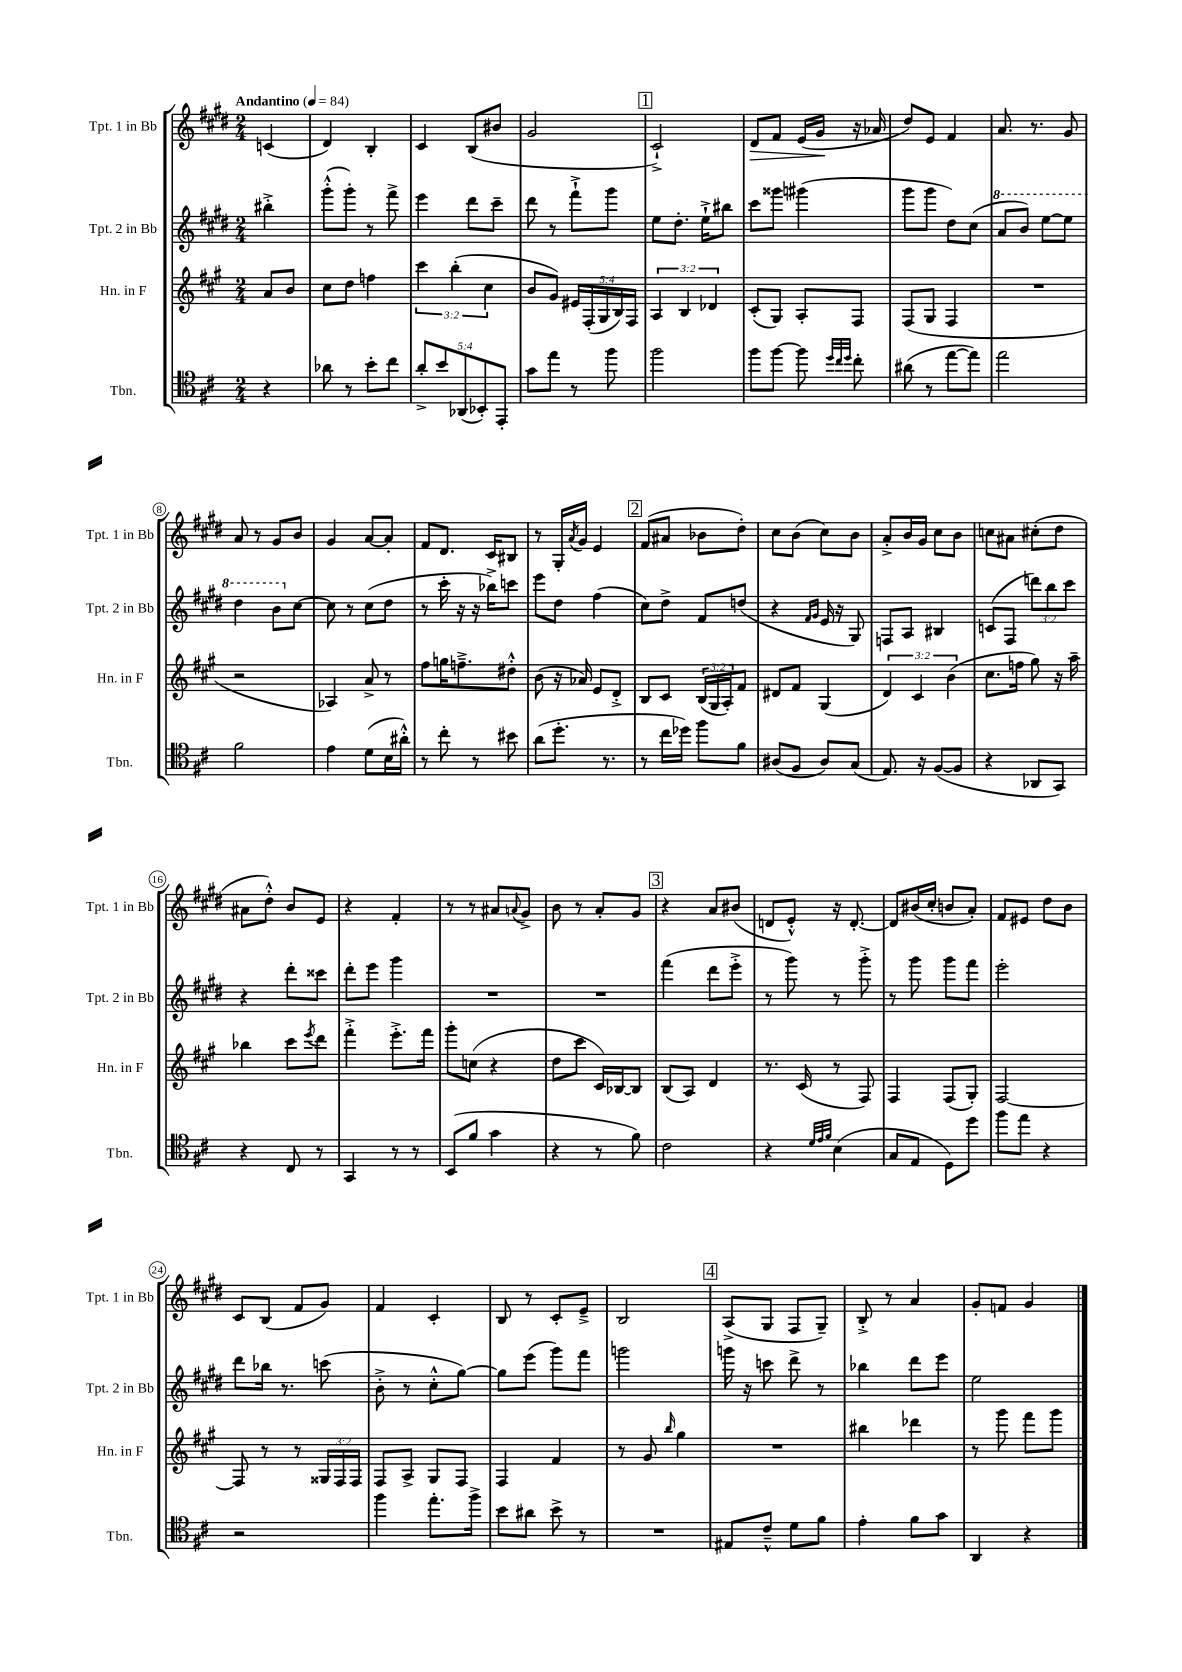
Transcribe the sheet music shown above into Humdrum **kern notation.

**kern	**kern	**kern	**kern	**dynam
*part4	*part3	*part2	*part1	*part1
*staff4	*staff3	*staff2	*staff1	*staff1
*I"Tbn.	*I"Hn. in F	*I"Tpt. 2 in Bb	*I"Tpt. 1 in Bb	*
*I'Tbn.	*I'Hn. in F	*I'Tpt. 2 in Bb	*I'Tpt. 1 in Bb	*
*clefC4	*clefG2	*clefG2	*clefG2	*
*k[f#c#]	*k[f#c#g#]	*k[f#c#g#d#]	*k[f#c#g#d#]	*
*M2/4	*M2/4	*M2/4	*M2/4	*
*MM84	*MM84	*MM84	*MM84	*
=	=	=	=	=
!	!	!	!LO:TX:a:B:t=Andantino	!
4r	8a/L	4bb#X'^\	(4cn/	.
.	8b/J	.	.	.
=1	=1	=1	=1	=1
8a-X\	8cc#\L	(8ggg#'^^\L	4d#/)	.
8r	8dd\J	8ggg#'\J)	.	.
8b'\L	4ffn\	8r	4B'/	.
8cc#\J	.	8fff#^\	.	.
=2	=2	=2	=2	=2
10a'^/L	6ccc#\	4eee\	4c#/	.
10b/	.	.	.	.
.	(6bb'\	.	.	.
(10AA-X/	.	.	.	.
.	.	8ddd#\L	(8B/L	.
10BB-X'/)	.	.	.	.
.	6cc#\	.	.	.
.	.	8ccc#~\J	8b#X/J	.
10EE'/J	.	.	.	.
=3	=3	=3	=3	=3
8g\L	8b/L	8ddd#\	2g#/	.
8ee\J	8g#/J)	8r	.	.
8r	20e#X/LL	8fff#`^\L	.	.
.	(20F#'/	.	.	.
.	20G#/	.	.	.
8ff#\	.	8ggg#\J	.	.
.	20B/)	.	.	.
.	20F#/JJ	.	.	.
!!LO:REH:place=s1:t=1
=4	=4	=4	=4	=4
2ff#\	6A/	8ee\L	2c#`^/)	.
.	.	8.dd#'\J	.	.
.	6B/	.	.	.
.	.	16ee`^\KL	.	.
.	6d-X/	.	.	.
.	.	8bb#X\J	.	.
=5	=5	=5	=5	=5
!	!	!	!	!LO:HP:b
8ff#\L	(8c#'/L	8ccc#\L	8d#/L	>
[8ff#\J	8G#/J)	8ggg##X\J	8f#/J	.
8ff#\]	8A'/L	(4ggg#X\	(16e/LL	.
.	.	.	16g#/JJ	.
32qqdd/LLL	.	.	.	.
32qqcc#/	.	.	.	.
32qqdd/JJJ	.	.	.	.
8cc#'\	8F#/J	.	16r	]
.	.	.	16a-X/	.
=6	=6	=6	=6	=6
(8a#X\	(8F#/L	8ggg#\L	8dd#/L)	.
8r	8G#/J	8ggg#\J	8e/J	.
[8ee\L	4F#/	8dd#\L)	4f#/	.
8ee\J])	.	(8cc#\J	.	.
=7	=7	=7	=7	=7
*	*	*8va	*	*
2ee\	2r	8aa/L	8.a/	.
.	.	8bb/J)	.	.
.	.	.	8.r	.
.	.	[8eee\L	.	.
.	.	8eee\J]	8g#/	.
!!LO:LB:g=z
=8	=8	=8	=8	=8
2f#\	2r	4ddd#\	8a/	.
.	.	.	8r	.
.	.	8bb\L	8g#/L	.
*	*	*X8va	*	*
.	.	[8cc#\J	8b/J	.
=9	=9	=9	=9	=9
4e\	4A-X/)	8cc#\]	4g#/	.
.	.	8r	.	.
(8d\L	8a^/	(8cc#\L	[8a/L	.
16B\L	8r	8dd#\J	8a'/J]	.
16a#X'^^\JJ)	.	.	.	.
=10	=10	=10	=10	=10
8r	8ff#\L	8r	8f#/L	.
8cc#'\	16ggn\K	16ccc#'\	8.d#/J	.
.	8.ffn~^\	16r	.	.
8r	.	16r	.	.
.	.	16bb-X^\KL)	16c#/KL	.
8b#X\	8dd#X'^^\J	8cccn\J	8B#X/J	.
=11	=11	=11	=11	=11
(8a\L	(8b\	8eee\L	8r	.
8.dd'\J	16r	8dd#\J	16G#'/LL	.
.	.	.	8qa/	.
.	16a-X/)	.	16g#/JJ	.
.	8e/L	(4ff#\	4e/	.
8.r	.	.	.	.
.	8d'^/J	.	.	.
!!LO:REH:place=s1:t=2
=12	=12	=12	=12	=12
8r	8B/L	8cc#\L)	(8f#/L	.
16cc#\LL	8c#/J	8dd#^\J	8a#X/J	.
16dd-X\JJ)	.	.	.	.
8ff#\L	(24B/LL	8f#/L	8b-X\L	.
.	24G#/	.	.	.
.	24A'/J)	.	.	.
8f#\J	8f#/J	(8ddn/J	8dd#'\J)	.
=13	=13	=13	=13	=13
(8A#X/L	8d#X/L	4r	8cc#\L	.
8F#/J	8f#/J	.	(8b\J	.
.	.	16qqf#/LL	.	.
.	.	16qqg#/JJ	.	.
8A#/L)	(4G#/	16e/	8cc#\L)	.
.	.	16r	.	.
(8G/J	.	8G#/)	8b\J	.
=14	=14	=14	=14	=14
8.E/)	6d/)	8Fn/L	8a'^/L	.
.	.	8A/J	16b/L	.
.	6c#/	.	.	.
16r	.	.	16g#/JJ	.
([8F#/L	.	4B#X/	8cc#\L	.
.	(6b\	.	.	.
8F#/J]	.	.	8b\J	.
=15	=15	=15	=15	=15
4r	8.cc#\L	(8cn/L	8ccn\L	.
.	.	8F#/J	8a#X\J	.
.	16ffn\Jk	.	.	.
8AA-X/L	8gg#\)	12dddn\L)	(8cc#X'\L	.
.	.	12bb\	.	.
8GG/J)	16r	.	8dd#\J	.
.	.	12ccc#\J	.	.
.	16aa~\	.	.	.
!!LO:LB:g=z
=16	=16	=16	=16	=16
4r	4bb-X\	4r	8a#X\L	.
.	.	.	8dd#'^^\J)	.
8C#/	8ccc#\L	8ddd#'\L	8b/L	.
.	8qeee/	.	.	.
8r	8ddd\J	8ccc##X\J	8e/J	.
=17	=17	=17	=17	=17
4GG/	4fff#'^\	8ddd#'\L	4r	.
.	.	8eee\J	.	.
8r	8.eee'^\L	4ggg#\	4f#'/	.
8r	.	.	.	.
.	16fff#\Jk	.	.	.
=18	=18	=18	=18	=18
(8BB/L	8ggg#'\L	2r	8r	.
8f#/J	(8ccn\J	.	8r	.
4g\	4r	.	8a#X/L	.
.	.	.	8qqan/	.
.	.	.	8g#^/J	.
=19	=19	=19	=19	=19
4r	8dd\L	2r	8b\	.
.	8ccc#\J	.	8r	.
8r	16c#/LL)	.	8a'/L	.
.	[16B-X/J	.	.	.
8f#\)	8B-/J]	.	8g#/J	.
!!LO:REH:place=s1:t=3
=20	=20	=20	=20	=20
2c#\	(8B/L	(4fff#\	4r	.
.	8A/J)	.	.	.
.	4d/	8ddd#\L	8a/L	.
.	.	8eee'^\J	(8b#X/J	.
=21	=21	=21	=21	=21
4r	8.r	8r	8dn/L	.
.	.	8ggg#\)	8e'^^/J)	.
.	(16c#/	.	.	.
32qqd/LLL	.	.	.	.
32qqe/	.	.	.	.
32qqf#/JJJ	.	.	.	.
(4B\	8r	8r	16r	.
.	.	.	[8.d'/	.
.	8F#/)	8ggg#'^\	.	.
=22	=22	=22	=22	=22
8G/L	4F#/	8r	8d/L]	.
8E/J	.	8ggg#\	(16b#X/L	.
.	.	.	16cc#'/JJ	.
8D\L)	(8F#/L	8ggg#\L	8bn/L	.
8dd\J	8G#'/J)	8fff#\J	8a'/J)	.
=23	=23	=23	=23	=23
8ff#\L	[2F#/	2eee'\	8f#/L	.
8ee\J	.	.	8e#X/J	.
4r	.	.	8dd#\L	.
.	.	.	8b\J	.
!!LO:LB:g=z
=24	=24	=24	=24	=24
2r	8F#/]	8ddd#\L	8c#/L	.
.	8r	16bb-X\Jk	(8B/J	.
.	.	8.r	.	.
.	8r	.	8f#/L	.
.	24G##X/LL	(8cccn\	8g#/J)	.
.	24F#/	.	.	.
.	24F#/JJ	.	.	.
=25	=25	=25	=25	=25
4ff#\	8F#/L	8b'^\	4f#/	.
.	8A^/J	8r	.	.
8.ee'\L	8G#/L	8cc#'^^\L	4c#'/	.
.	8F#/J	[8gg#\J)	.	.
16ff#^\Jk	.	.	.	.
=26	=26	=26	=26	=26
8b\L	4F#/	8gg#\L]	8B/	.
8a#X\J	.	(8eee\J	8r	.
8b^\	4f#/	8ggg#\L)	8c#'/L	.
8r	.	8fff#\J	8e~^/J	.
=27	=27	=27	=27	=27
2r	8r	2gggn\	2B/	.
.	8g#/	.	.	.
.	16qqbb/	.	.	.
.	4gg#\	.	.	.
!!LO:REH:place=s1:t=4
=28	=28	=28	=28	=28
8E#X/L	2r	16gggn\	(8A^/L	.
.	.	16r	.	.
8c#~^^/J	.	8cccn\	8G#/J	.
8d\L	.	8ddd#^\	8F#/L	.
8f#\J	.	8r	8G#~/J)	.
=29	=29	=29	=29	=29
4e'\	4bb#X\	4bb-X\	8B'^/	.
.	.	.	8r	.
8f#\L	4ddd-X\	8ddd#\L	4a/	.
8g\J	.	8eee\J	.	.
=30	=30	=30	=30	=30
4AA/	8r	2ee\	8g#'/L	.
.	8ggg#\	.	8fn/J	.
4r	8fff#\L	.	4g#/	.
.	8ggg#\J	.	.	.
==	==	==	==	==
*-	*-	*-	*-	*-
